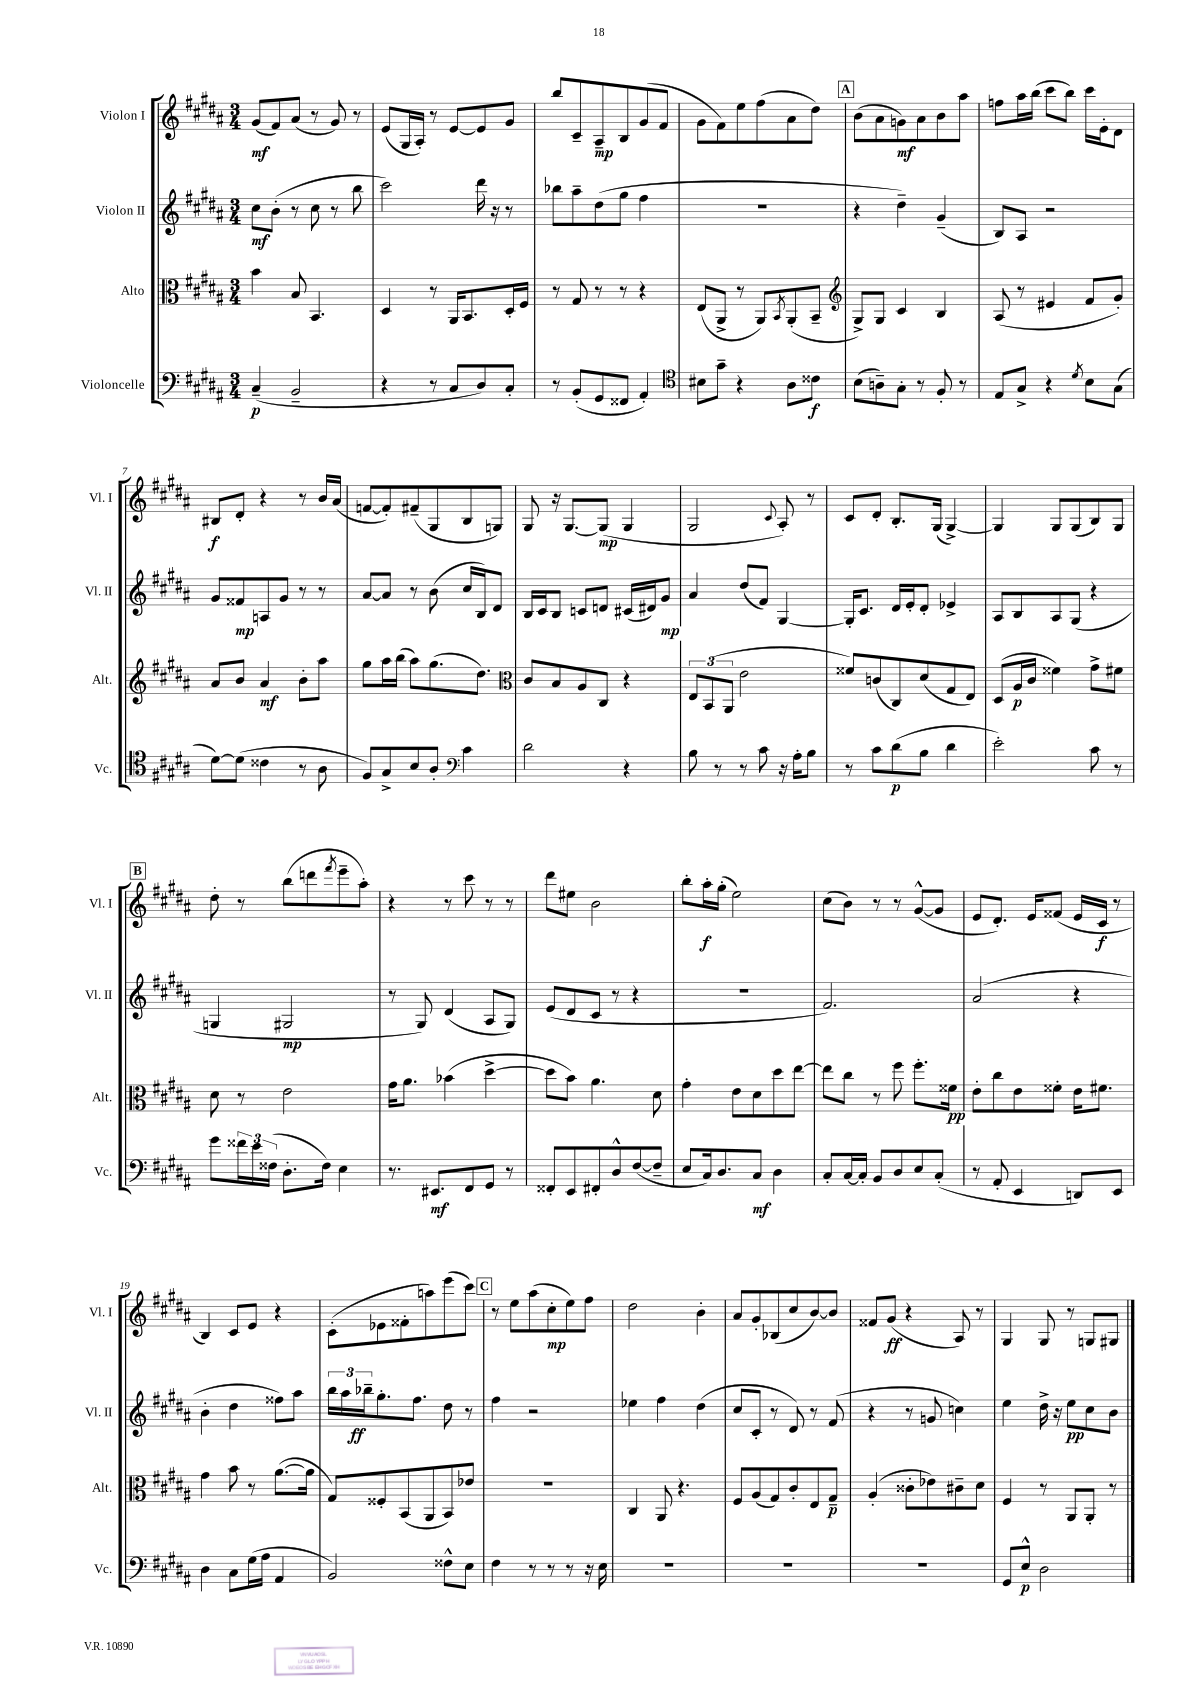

**kern	**kern	**kern	**kern
*staff4	*staff3	*staff2	*staff1
*clefF4	*clefC3	*clefG2	*clefG2
*k[f#c#g#d#a#]	*k[f#c#g#d#a#]	*k[f#c#g#d#a#]	*k[f#c#g#d#a#]
*M3/4	*M3/4	*M3/4	*M3/4
(4C#~	4b	8cc#	(8g#
.	.	(8b'	8f#)
2BB~	8B	8r	(8a#
.	4.BB	8cc#	8r
.	.	8r	8g#)
.	.	8bb	8r
=	=	=	=
4r	4D#	2ccc#)	(8e
.	.	.	16G#
.	.	.	16A#')
8r	8r	.	8r
8C#	16AA#	.	[8e
.	8.BB	.	.
8D#)	.	16ddd#	8e]
.	.	16r	.
8C#'	16D#'	8r	8g#
.	16F#	.	.
=	=	=	=
8r	8r	8bb-	8bb
(8BB'	8G#	8aa#~	8c#~
8GG#	8r	(8dd#	8A#~
8FF##	8r	8gg#	8B
4AA#')	4r	4ff#	(8g#
.	.	.	8f#
=	=	=	=
*clefC4	*	*	*
8B#	(8E	2.r	8g#
8g#~	8AA#^	.	8f#)
4r	8r	.	8ee
.	8AA#)	.	(8ff#
.	8qBB	.	.
8A#	(8AA#'	.	8a#
8c##	8BB~	.	8dd#)
=	=	=	=
*	*clefG2	*	*
(8B	8G#^)	4r	(8b
8A~)	8G#	.	8a#
8G#'	4c#	4dd#~)	8g)
8r	.	.	8a#
8F#'	4B	(4g#~	8b
8r	.	.	8aa#
=	=	=	=
8E	(8A#	8B)	8ff
8G#^	8r	8A#	16aa#
.	.	.	(16bb
4r	4e#	2r	8ccc#
.	.	.	8bb)
8qd#	.	.	.
8B	8f#	.	16ccc#
.	.	.	16e'
(8G#	8g#')	.	8d#
=	=	=	=
[8d#)	8a#	8g#	8B#
(8d#]	8b	8f##	8d#'
4c##	4a#	8A	4r
.	.	8g#	.
8r	8b'	8r	8r
8A#	8aa#	8r	16b
.	.	.	(16a#
=	=	=	=
8F#)	8gg#	[8a#	[8f
8G#^	16aa#	8a#]	8f'])
.	(16bb	.	.
8B	8aa#)	8r	(8f#~
8A#'	(8.gg#	(8b	8G#
*clefF4	*	*	*
4c#	.	16cc#	8B
.	8.dd#)	16B)	.
.	.	8d#	8G)
=	=	=	=
*	*clefC3	*	*
2d#	8c#	16B	8G#
.	.	16c#	.
.	8B	8B	16r
.	.	.	[8.G#
.	8A#	8c	.
.	8C#	8d	(8G#]
4r	4r	(16c#	4G#
.	.	16d#)	.
.	.	8g#	.
=	=	=	=
8B	12E	4a#	2G#
.	(12BB	.	.
8r	.	.	.
.	12AA#	.	.
8r	2e	(8dd#	.
8c#	.	8f#)	.
.	.	.	8qqc#
16r	.	[4G#	8A#')
16A#'	.	.	.
8B	.	.	8r
=	=	=	=
8r	8f##)	16G#']	8c#
.	.	8.c#	.
8c#	(8c	.	8d#'
(8d#	8C#)	16d#	8.B'
.	.	16e'	.
8B	(8d#	8d#'	.
.	.	.	(16G#
4d#	8G#	4e-^	[4G#^)
.	8E)	.	.
=	=	=	=
2e')	(8D#	8A#	4G#]
.	16A#	8B	.
.	16c#	.	.
.	4f##)	8A#	8G#
.	.	(8G#	(8G#
8c#	8g#^	4r	8B)
8r	8f#	.	8G#
=	=	=	=
8g#	8d#	4G	8dd#'
24f##	8r	.	8r
24e	.	.	.
(24F##	.	.	.
8.D#'	2e	2G#	(8bb
.	.	.	8ddd
16F##)	.	.	.
.	.	.	8qfff#
4E	.	.	8eee~
.	.	.	8aa#')
=	=	=	=
8.r	16g#	8r	4r
.	8.a#	.	.
.	.	8G#)	.
8.EE#	.	.	.
.	(4b-	(4d#	8r
8FF#	.	.	8ccc#
8GG#	[4dd#^	8A#	8r
8r	.	8G#)	8r
=	=	=	=
8FF##'	8dd#]	(8e	8ddd#
8EE	8b)	8d#	8ee#
8FF#'	4.a#	8c#	2b
8D#^^	.	8r	.
([8F#	.	4r	.
8F#~]	8d#	.	.
=	=	=	=
8E	4g#'	2.r	8bb'
16C#)	.	.	16aa#'
8.D#	.	.	(16gg#'
.	8e	.	2ee)
8C#	8d#	.	.
4D#	8dd#	.	.
.	[8ee	.	.
=	=	=	=
8C#'	8ee]	2.f#)	(8cc#
[16C#	8cc#	.	8b)
16C#']	.	.	.
8BB	8r	.	8r
8D#	8ff#	.	8r
8E	8.ff#'	.	([8g#^^
(8C#'	.	.	8g#]
.	16f##	.	.
=	=	=	=
8r	8e'	(2a#	8e
8AA#'	8cc#	.	8.d#')
4EE	8e	.	.
.	.	.	16e
.	8f##'	.	(8f##
8DD)	16e	4r	16e
.	8.f#	.	16c#
8EE	.	.	8r
=	=	=	=
4D#	4g#	4b'	4B)
8C#	8b	4dd#	8c#
(16G#	8r	.	8e
16A#	.	.	.
4AA#	([8.a#	8ff##)	4r
.	.	8aa#	.
.	16a#]	.	.
=	=	=	=
2BB)	8G#)	24bb	(8c#'
.	.	24aa#	.
.	.	24bb-~	.
.	8F##'	8.gg#'	8e-
.	(8BB	.	8f##'
.	.	8.ff#	.
.	8AA#	.	8aa)
8F##^^	8BB)	8dd#	(8eee
8E	8e-	8r	8ccc#)
=	=	=	=
4F#	2.r	4ff#	8r
.	.	.	8ee
8r	.	2r	(8aa#
8r	.	.	8cc#'
8r	.	.	8ee)
16r	.	.	8ff#
16E	.	.	.
=	=	=	=
2.r	4C#	4ee-	2dd#
.	8AA#	4ff#	.
.	4.r	.	.
.	.	(4dd#	4b'
=	=	=	=
2.r	8F#	8cc#	8a#
.	(8A#	8c#'	8g#'
.	8G#)	8r	(8B-
.	8c#'	8d#)	8cc#
.	8E	8r	[8b)
.	8G#~	(8f#	8b]
=	=	=	=
2.r	(4A#'	4r	8f##
.	.	.	(8g#
.	8c##'	8r	4r
.	8e-)	8g	.
.	8c#~	4cc)	8A#)
.	8d#	.	8r
=	=	=	=
8GG#	4F#	4ee	4G#
8E^^	.	.	.
2D#	8r	16dd#^	8G#
.	.	16r	.
.	8AA#	8ee	8r
.	8AA#'	8cc#	8G
.	8r	8b	8G#
==	==	==	==
*-	*-	*-	*-
